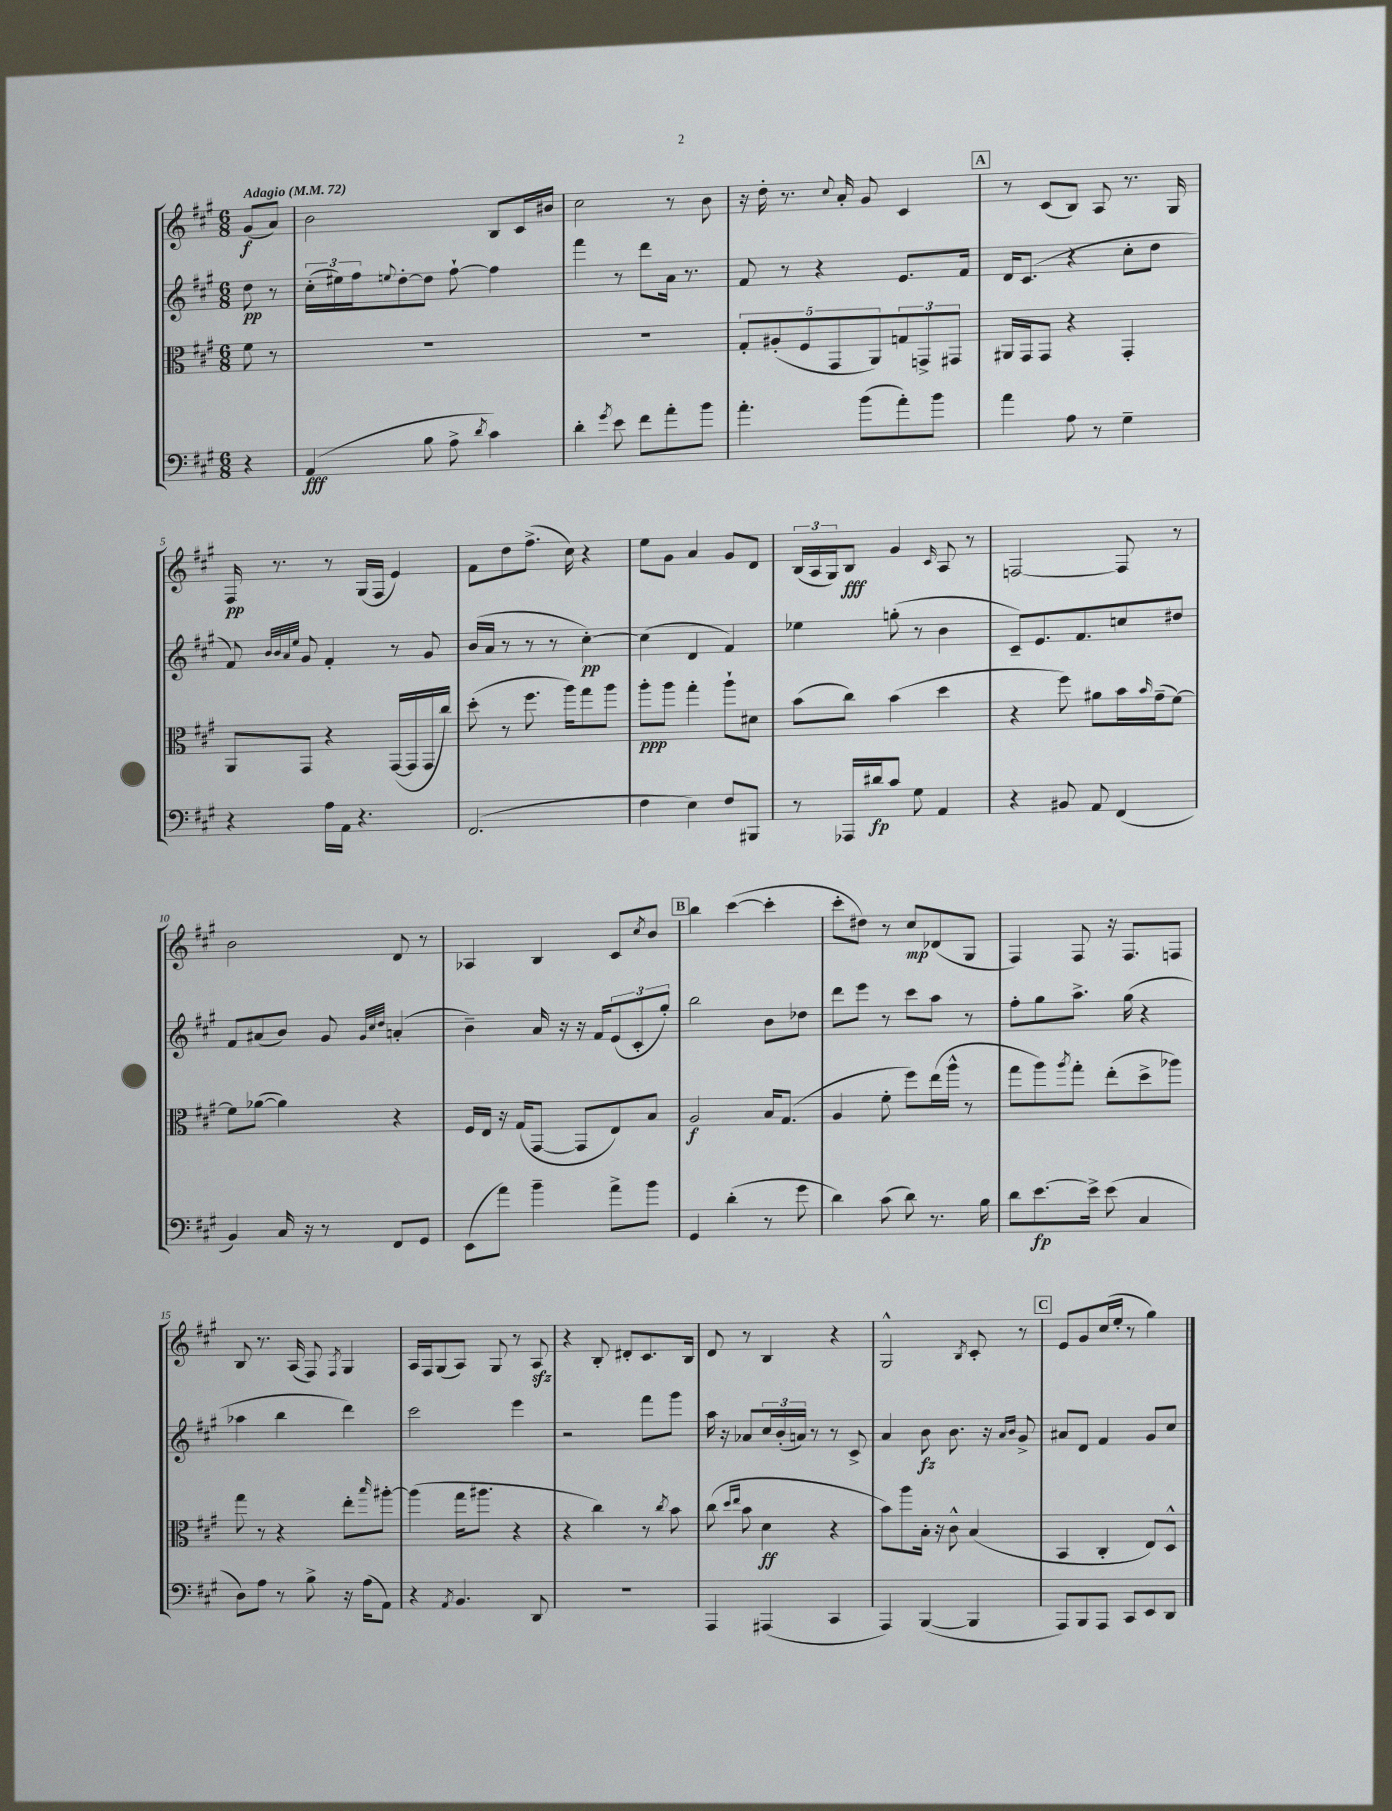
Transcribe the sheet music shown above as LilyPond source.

<<
\new StaffGroup <<
\new Staff = "s0" {
    \clef treble \key a \major \numericTimeSignature \time 6/8 \partial 4 \tempo "Adagio" 4 = 72
    gis'8\f( a'8) |
    b'2 b8 cis'16 bis'16 |
    cis''2 r8 b'8 |
    r16 d''16-. r8. \appoggiatura { cis''8 } a'16-. gis'8 cis'4 |
    \mark \markup { \box "A" } r8 cis'8( b8) a8 r8. gis16 |
    fis16\pp r8. r8 gis16( fis16 e'4) |
    fis'8 d''8 fis''8.->( cis''16) r4 |
    e''8 gis'8 a'4 gis'8 d'8 |
    \tuplet 3/2 { b16( a16 gis16) } b8\fff gis'4 \grace { cis'16 } a8 r8 |
    f2~ f8 r8 |
    b'2 d'8 r8 |
    aes4 b4 cis'8 \acciaccatura { cis''8 } b'8 |
    \mark \markup { \box "B" } b''4 cis'''4~( cis'''4-. |
    cis'''8-. dis''8) r8 cis''8\mp des'8( gis8 |
    fis4) fis8 r16 fis8. f8 |
    b8 r8. a16( fis8) \acciaccatura { fis8 } gis4 |
    a16 fis16 gis8( a8) gis8 r8 a8\sfz |
    r4 b8-. dis'8-. cis'8. b16 |
    d'8 r8 b4 r4 |
    gis2-^ \acciaccatura { b8 } cis'8-. r8 |
    \mark \markup { \box "C" } e'8 gis'8 cis''16( e''16-. r8 gis''4) \bar "|." |
}
\new Staff = "s1" {
    \clef treble \key a \major \numericTimeSignature \time 6/8 \partial 4
    d''8\pp r8 |
    \tuplet 3/2 { cis''16-.( eis''16) fis''16 } \appoggiatura { e''8 } d''8~-. d''8 fis''8~-! fis''4 |
    fis'''4 r8 d'''8 a'16 r8. |
    fis'8 r8 r4 e'8. fis'16 |
    \mark \markup { \box "A" } d'16 cis'8.( r4 cis''8-. d''8 |
    fis'8) \grace { b'32 b'32 a'32 e''32 } gis'8 fis'4-. r8 gis'8 |
    b'16( a'16 r8 r8 r8 cis''4~-.\pp) |
    cis''4( d'4 fis'4) |
    ees''4 g''8-.( r8 b'4 |
    cis'8--) e'8. fis'8. c''8 dis''8 |
    fis'8 ais'8( b'8) gis'8 \grace { gis'32 cis''32 d''32 } a'4-.( |
    b'4--) a'16 r16 r16 fis'16 \tuplet 3/2 { e'8( cis'8-. gis''8-.) } |
    \mark \markup { \box "B" } b''2 b'8 des''8 |
    d'''8 e'''8 r8 cis'''8 a''8 r8 |
    fis''8-. gis''8 a''8.-> gis''16( r4 |
    aes''4 b''4 d'''4) |
    cis'''2 e'''4 |
    r2 fis'''8 gis'''8 |
    a''16 r16 aes'8 \tuplet 3/2 { cis''16 b'16-.( a'16) } r8 r8 cis'8-> |
    a'4 b'8\fz b'8. r16 \grace { a'16 b'16 } gis'8-> |
    \mark \markup { \box "C" } ais'8 d'8 fis'4 gis'8 cis''8 \bar "|." |
}
\new Staff = "s2" {
    \clef alto \key a \major \numericTimeSignature \time 6/8 \partial 4
    fis'8 r8 |
    R2. |
    R2. |
    \tuplet 5/4 { gis8-. ais8-.( fis8 gis,8 a,8) } \tuplet 3/2 { g8 g,8-> gis,8 } |
    \mark \markup { \box "A" } ais,16 gis,16 gis,8 r4 gis,4-. |
    a,8 gis,8 r4 gis,16~( gis,16 gis,16 cis''16) |
    d''8-.( r8 fis''8. a''16) gis''8 a''8 |
    a''8-.\ppp a''8 gis''4-. a''8-! dis'8 |
    b'8( cis''8) b'4( d''4 |
    r4 fis''8) ais'8 b'16 \grace { b'16 } gis'16--( fis'8~) |
    fis'8 aes'8~( aes'4) r4 |
    fis16 e16 r16 gis16( gis,8~ gis,8 e8) b8 |
    \mark \markup { \box "B" } a2\f b16 gis8.( |
    a4 fis'8-. fis''8) e''16( a''16-^ r8 |
    gis''8 a''8) \acciaccatura { a''8 } gis''8-. e''8-.( d''8-> aes''8) |
    gis''8 r8 r4 e''8-. \grace { b''16 } ais''8~-. |
    ais''4( gis''16 ais''8. r4 |
    r4 cis''4) r8 \acciaccatura { cis''8 } b'8 |
    cis''8( \grace { d''16 e''16 } b'8 d'4\ff r4 |
    b'8) a''8 b16-. r16 cis'8-^ b4( |
    \mark \markup { \box "C" } b,4 cis4-. e8) d8-^ \bar "|." |
}
\new Staff = "s3" {
    \clef bass \key a \major \numericTimeSignature \time 6/8 \partial 4
    r4 |
    a,4\fff( b8 a8-> \acciaccatura { d'8 } cis'4) |
    d'4-. \acciaccatura { gis'8 } e'8 fis'8 a'8-. b'8 |
    a'4.-. b'8( a'8-.) b'8 |
    \mark \markup { \box "A" } a'4 a8 r8 gis4-- |
    r4 a16 a,16 r4. |
    fis,2.( |
    fis4 e4) fis8 bis,,8 |
    r8 aes,,16 dis'16\fp cis'8 gis8 a,4 |
    r4 bis,8 a,8 fis,4( |
    b,4) cis16 r16 r8 fis,8 gis,8 |
    e,8( a'8) b'4-- a'8-> b'8 |
    \mark \markup { \box "B" } gis,4 d'4-.( r8 gis'8 |
    d'4) cis'8( d'8) r8. b16 |
    d'8 e'8.~\fp e'16-> e'8( cis4 |
    d8) a8 r8 b8-> r16 a16( a,8) |
    r4 \acciaccatura { a,8 } b,4. d,8 |
    R2. |
    a,,4 ais,,4( cis,4 |
    a,,4) b,,4~( b,,4 |
    \mark \markup { \box "C" } a,,8) b,,8 a,,8 cis,8 e,8 d,8 \bar "|." |
}
>>
>>
